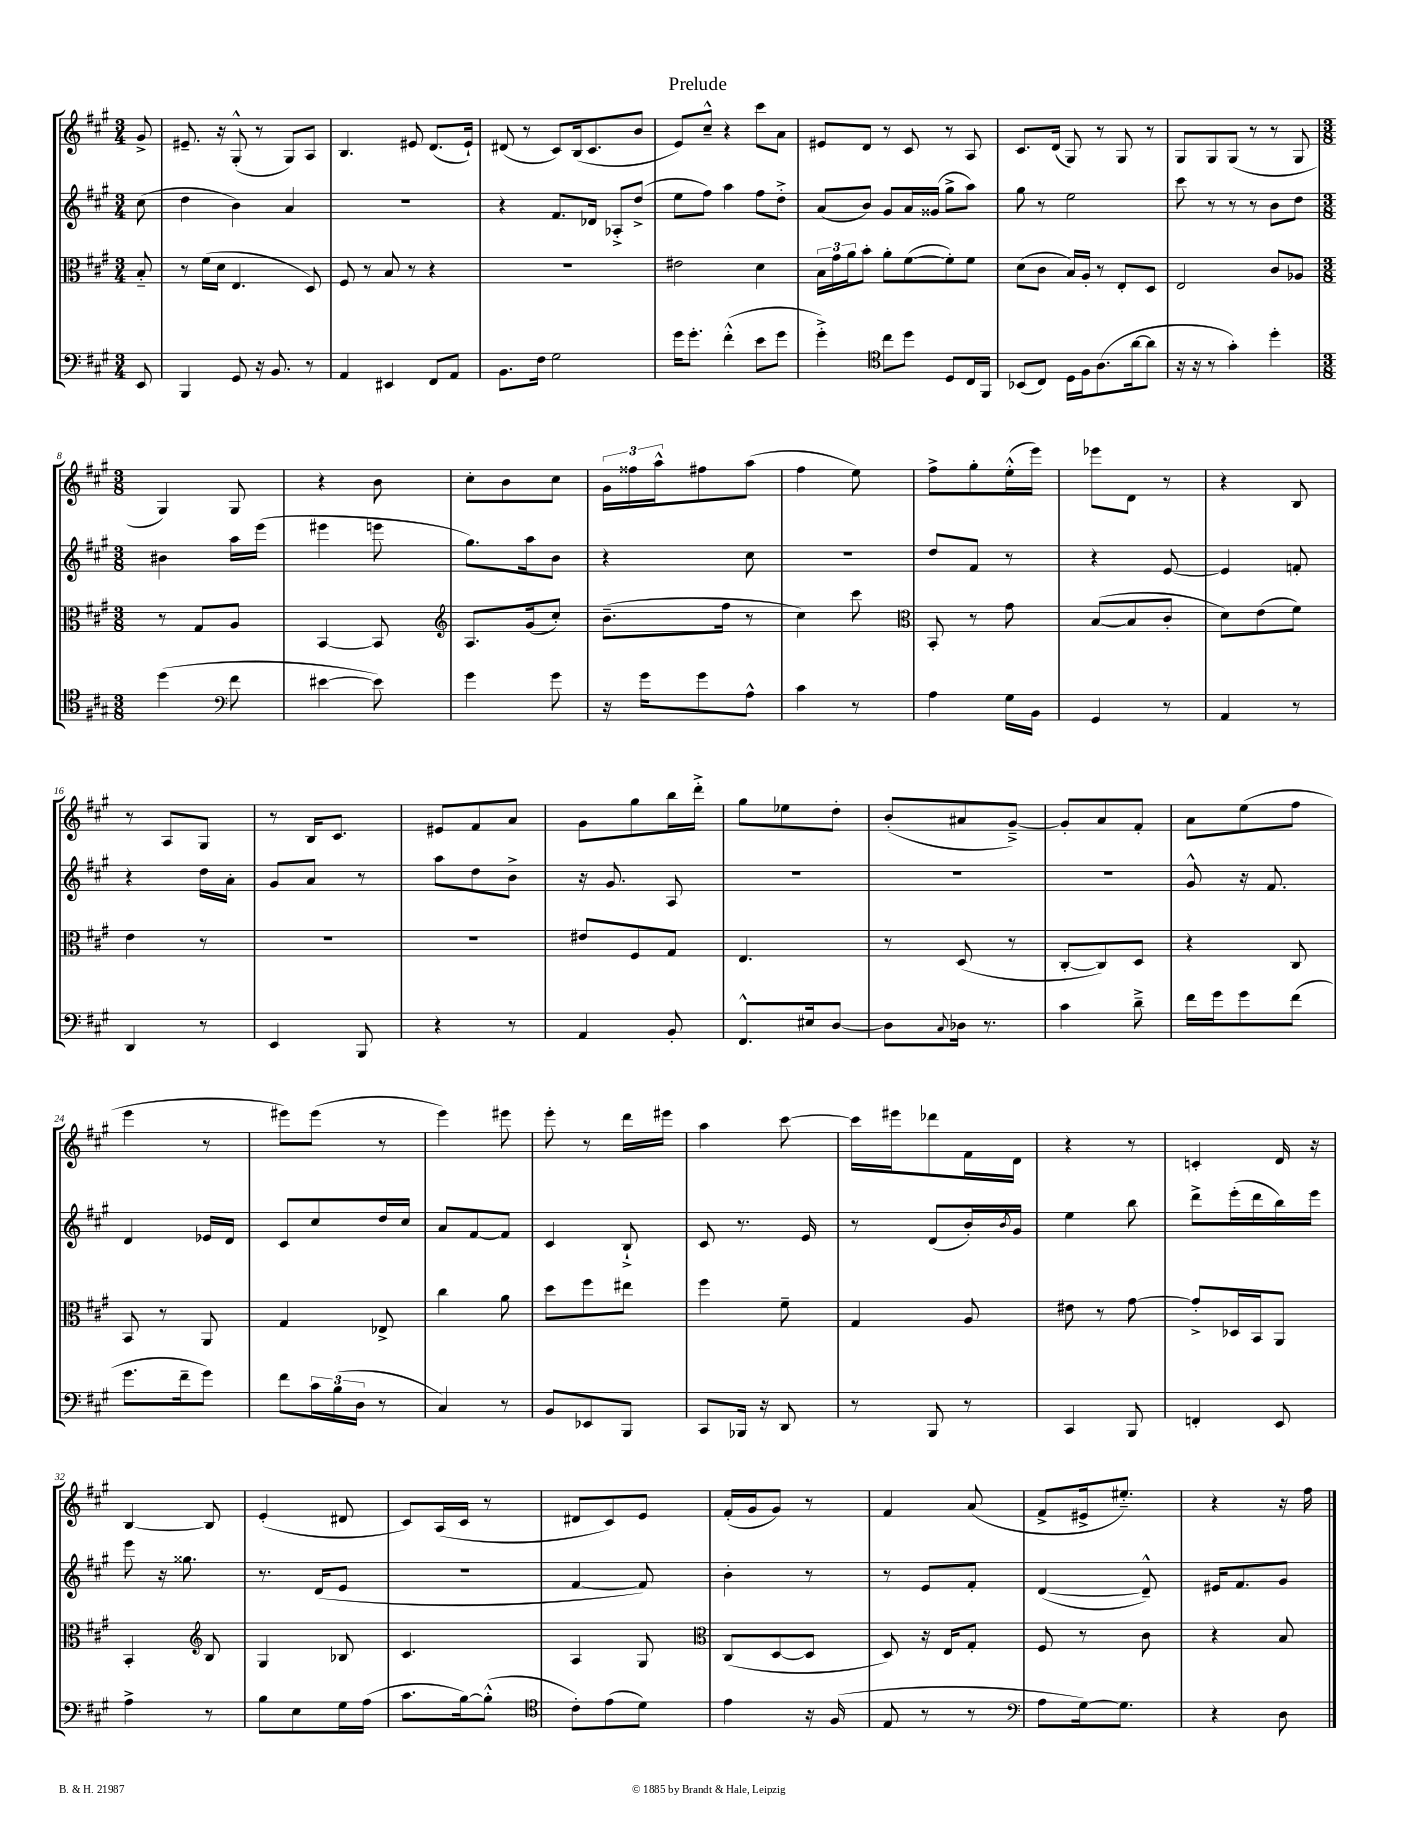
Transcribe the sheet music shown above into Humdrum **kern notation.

**kern	**kern	**kern	**kern
*staff4	*staff3	*staff2	*staff1
*clefF4	*clefC3	*clefG2	*clefG2
*k[f#c#g#]	*k[f#c#g#]	*k[f#c#g#]	*k[f#c#g#]
*M3/4	*M3/4	*M3/4	*M3/4
8EE	8B'~	(8cc#	8g#^
=	=	=	=
4BBB	8r	4dd	8.e#~
.	(16f#	.	.
.	16d	.	16r
8GG#	4.E	4b)	(8G#'^^
16r	.	.	8r
8.BB	.	.	.
.	.	4a	8G#)
8r	8D)	.	8A
=	=	=	=
4AA	8F#	2.r	4.B
.	8r	.	.
4EE#	8B	.	.
.	8r	.	8e#
8FF#	4r	.	(8.d
8AA	.	.	.
.	.	.	16e#`)
=	=	=	=
8.BB	2.r	4r	(8d#
.	.	.	8r
16F#	.	.	.
2G#	.	8.f#	8c#)
.	.	.	(16B
.	.	16d-	8.c#
.	.	8A-'^	.
.	.	(8dd^	8b
=	=	=	=
16g#	2e#	8ee	8e)
8.g#'	.	.	.
.	.	8ff#)	8cc#~^^
(4f#'^^	.	4aa	4r
8e	4d	8ff#	8ccc#
8g#	.	8dd'^	8a
=	=	=	=
4g#'^)	24B	(8a	8e#
.	24g#	.	.
.	24a	.	.
.	8b'	8b)	8d
*clefC4	*	*	*
8cc#	8a'	8g#	8r
8dd	([8f#	16a	8c#
.	.	(16g##	.
8D	8f#'])	8gg#^	8r
16C#	8f#	8aa)	8A
16FF#	.	.	.
=	=	=	=
(8BB-	(8d	8gg#	8.c#
8C#)	8c#	8r	.
.	.	.	(16d
16D	16B)	2ee	8G#)
16F#	16A'	.	.
(8.A	8r	.	8r
.	8E'	.	8G#
[16a	.	.	.
8a]	8D	.	8r
=	=	=	=
16r	2E	8ccc#	8G#
16r	.	.	.
8r	.	8r	8G#
4g#')	.	8r	(8G#
.	.	8r	8r
4dd'	8c#	8b	8r
.	8A-	8dd	8G#
=	=	=	=
*M3/8	*M3/8	*M3/8	*M3/8
(4dd	8r	4b#	4G#)
.	8G#	.	.
*clefF4	*	*	*
8f#	8A	16aa	8G#
.	.	(16eee	.
=	=	=	=
[4e#	[4BB	4eee#	4r
8e#])	8BB]	8eee	8b
=	=	=	=
*	*clefG2	*	*
4g#	8.A	8.gg#)	8cc#'
.	.	.	8b
.	(16g#	16aa	.
8g#	8cc#')	8b	8cc#
=	=	=	=
16r	(8.b~	4r	24g#
.	.	.	24ff##
16g#	.	.	.
.	.	.	24aa^^
8g#	.	.	8ff#
.	16ff#	.	.
8A^^	8r	8cc#	(8aa
=	=	=	=
4c#	4cc#)	4.r	4ff#
8r	8ccc#	.	8ee)
=	=	=	=
*	*clefC3	*	*
4A	8BB'	8dd	8ff#^
.	8r	8f#	8gg#'
16G#	8g#	8r	(16ee'^^
16BB	.	.	16eee)
=	=	=	=
4GG#	([8B	4r	8eee-
.	8B]	.	8d
8r	8c#'	[8e	8r
=	=	=	=
4AA	8d)	4e]	4r
.	(8e	.	.
8r	8f#)	8f'	8B
=	=	=	=
4DD	4e	4r	8r
.	.	.	8A
8r	8r	16dd	8G#
.	.	16a'	.
=	=	=	=
4EE	4.r	8g#	8r
.	.	8a	16B
.	.	.	8.c#
8BBB	.	8r	.
=	=	=	=
4r	4.r	8aa	8e#
.	.	8dd	8f#
8r	.	8b^	8a
=	=	=	=
4AA	8e#	16r	8g#
.	.	8.g#	.
.	8F#	.	8gg#
8BB'	8G#	8A	16bb
.	.	.	16ddd'^
=	=	=	=
8.FF#^^	4.E	4.r	8gg#
.	.	.	8ee-
16E#	.	.	.
[8D	.	.	8dd'
=	=	=	=
8D]	8r	4.r	(8b'
8qqC#	.	.	.
16D-	(8D	.	8a#
8.r	.	.	.
.	8r	.	[8g#~^)
=	=	=	=
4c#	[8C#'	4.r	8g#']
.	8C#])	.	8a
8d~^	8D	.	8f#'
=	=	=	=
16f#	4r	8g#^^	8a
16g#	.	.	.
8g#	.	16r	(8ee
.	.	8.f#	.
(8f#	8C#	.	8ff#
=	=	=	=
8.g#	8BB	4d	4eee
.	8r	.	.
16f#~	.	.	.
8g#)	8AA	16e-	8r
.	.	16d	.
=	=	=	=
8f#	4G#	8c#	8eee#)
24c#	.	8cc#	(8eee#
(24B	.	.	.
24D	.	.	.
8r	8E-^	16dd	8r
.	.	16cc#	.
=	=	=	=
4C#)	4cc#	8a	4eee)
.	.	[8f#	.
8r	8a	8f#]	8eee#
=	=	=	=
8BB	8dd	4c#	8eee'
8EE-	8ff#	.	8r
8BBB	8ee#	8B`^	16ddd
.	.	.	16eee#
=	=	=	=
8CC#	4ff#	8c#	4aa
16BBB-	.	8.r	.
16r	.	.	.
8DD	8f#~	.	[8ccc#
.	.	16e	.
=	=	=	=
8r	4G#	8r	16ccc#]
.	.	.	16eee#
8BBB	.	(8d	8ddd-
8r	8A	16b')	16f#
.	.	8qb	.
.	.	16g#	16d
=	=	=	=
4CC#	8e#	4ee	4r
.	8r	.	.
8BBB	[8g#	8bb	8r
=	=	=	=
4FF'	8g#'^]	8ddd^	4c'
.	16D-	(16eee'	.
.	16BB	16ddd	.
8EE	8AA	16bb)	16d
.	.	16eee	16r
=	=	=	=
4A^	4BB'	8eee	[4B
.	.	16r	.
.	.	8.gg##	.
*	*clefG2	*	*
8r	8B	.	8B]
=	=	=	=
8B	4G#	8.r	(4e'
8E	.	.	.
.	.	(16d	.
16G#	8B-	8e	8d#
(16A	.	.	.
=	=	=	=
8.c#	4.c#	4.r	8c#)
.	.	.	(16A
[16B)	.	.	16c#
(8B'^^]	.	.	8r
=	=	=	=
*clefC4	*	*	*
8c#')	4A	[4f#	8d#
(8e	.	.	8c#)
8d)	8G#	8f#])	8e
=	=	=	=
*	*clefC3	*	*
4e	(8C#	4b'	(16f#'
.	.	.	16g#
.	[8D	.	8g#)
16r	8D]	8r	8r
(16F#	.	.	.
=	=	=	=
8E	8D)	8r	4f#
8r	16r	8e	.
.	16E	.	.
8r	8G#'	8f#'	(8a
=	=	=	=
*clefF4	*	*	*
8A	8F#	([4d	8f#^
[16G#)	8r	.	16e#^
8.G#]	.	.	8.ee#'~)
.	8c#	8d~^^])	.
=	=	=	=
4r	4r	16e#	4r
.	.	8.f#	.
8D	8B	8g#	16r
.	.	.	16ff#
==	==	==	==
*-	*-	*-	*-
